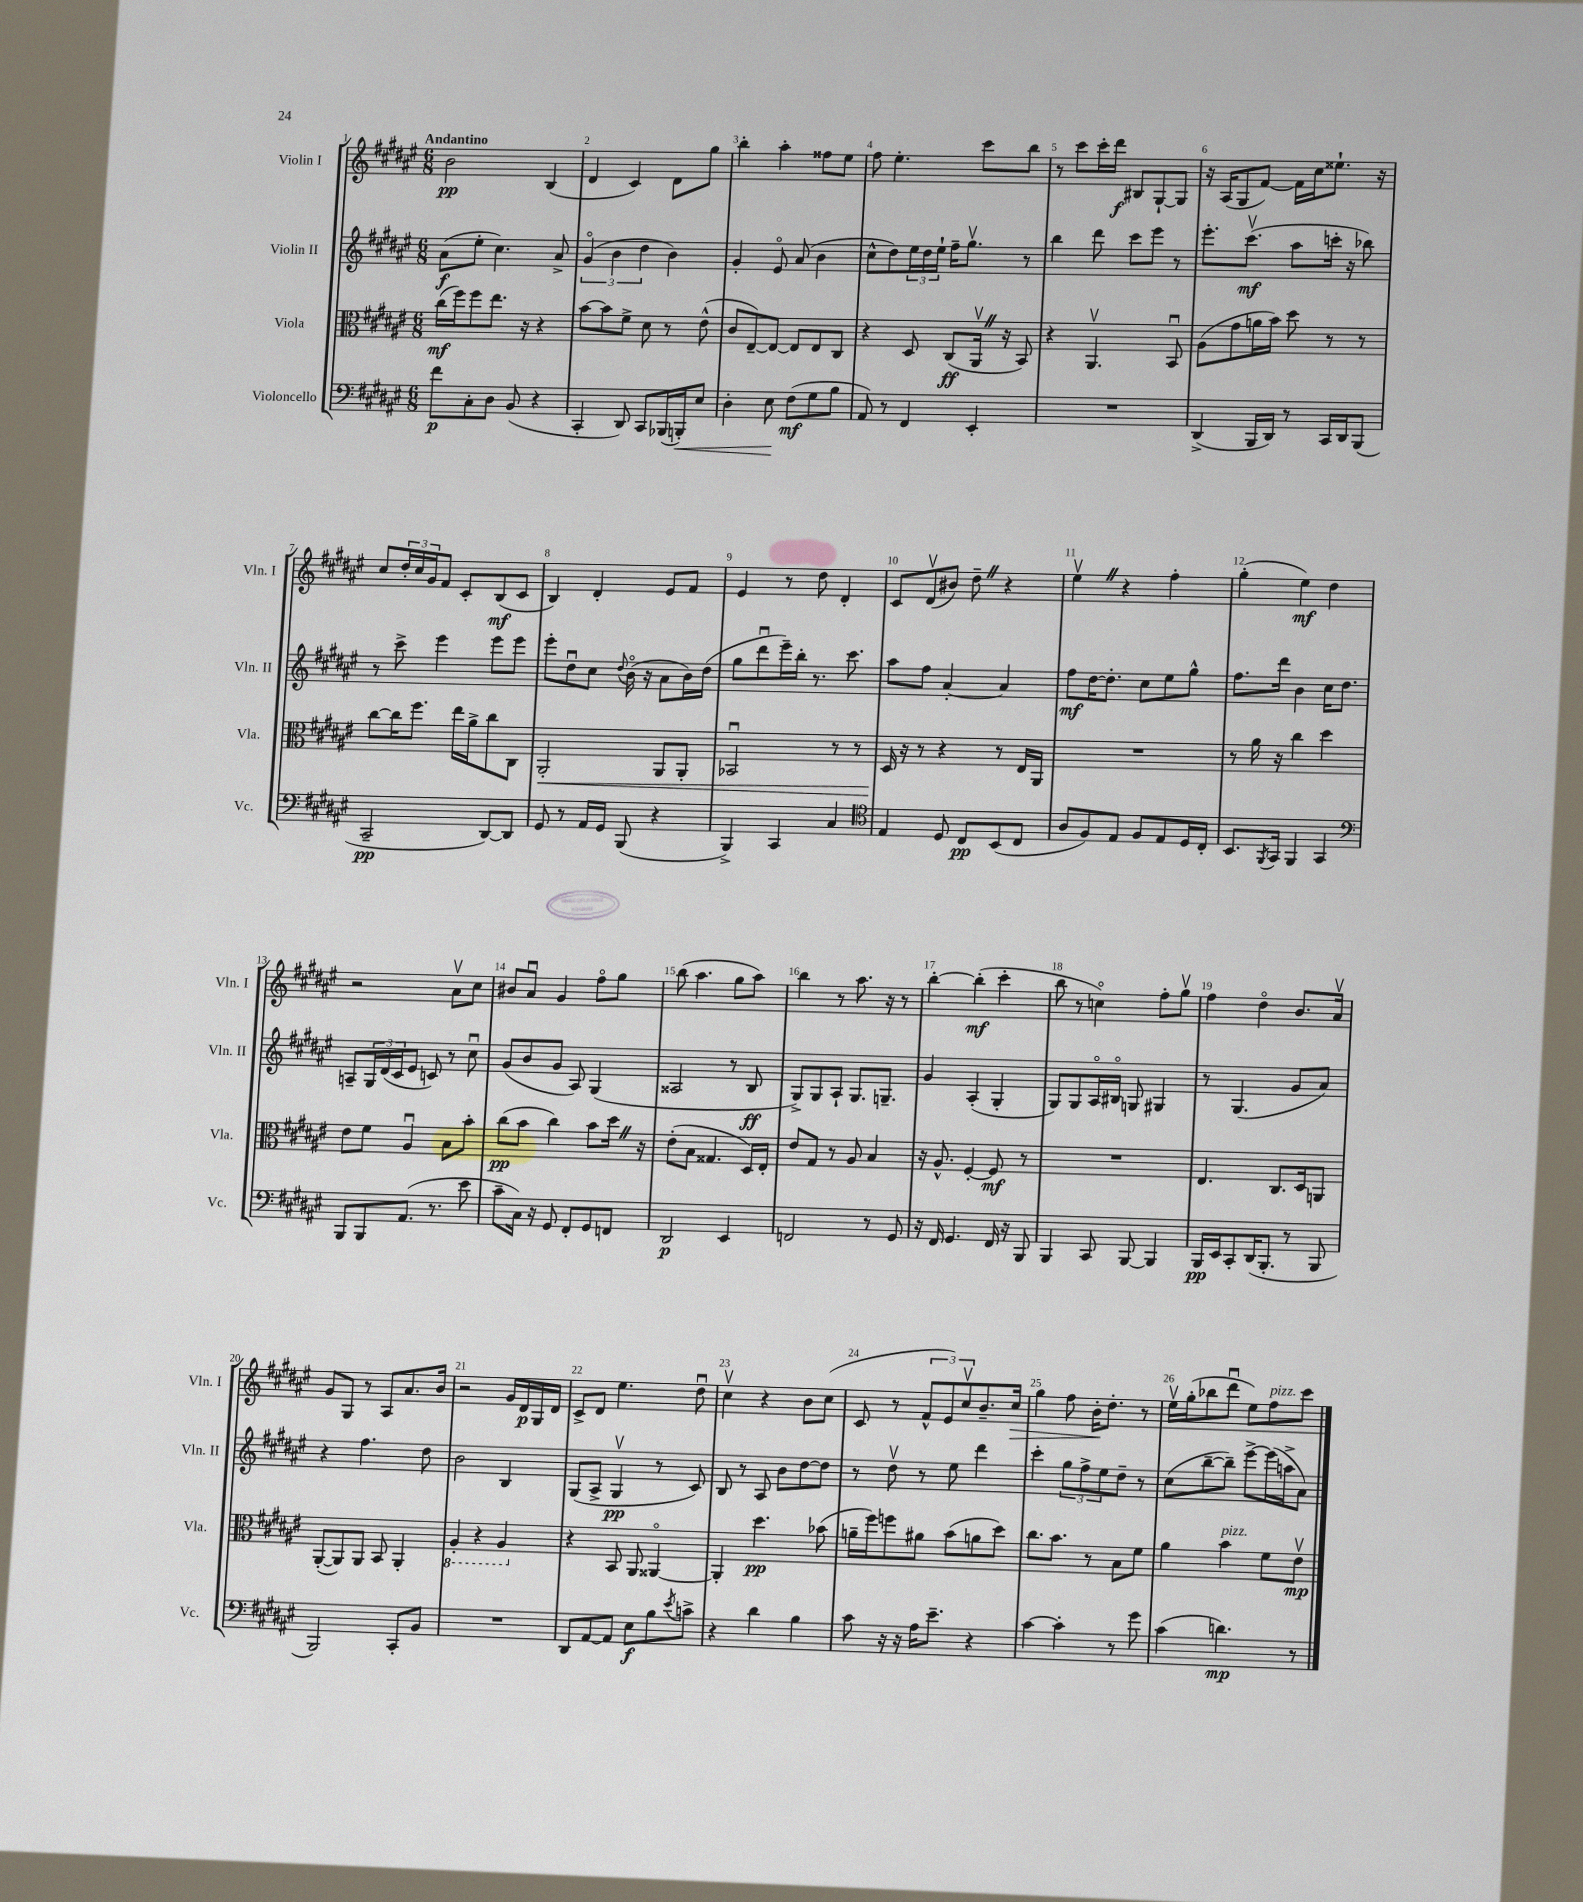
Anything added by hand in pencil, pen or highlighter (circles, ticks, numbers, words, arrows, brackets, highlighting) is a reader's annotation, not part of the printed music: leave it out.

**kern	**dynam	**kern	**dynam	**kern	**dynam	**kern	**dynam
*part4	*part4	*part3	*part3	*part2	*part2	*part1	*part1
*staff4	*staff4	*staff3	*staff3	*staff2	*staff2	*staff1	*staff1
*I"Violoncello	*	*I"Viola	*	*I"Violin II	*	*I"Violin I	*
*I'Vc.	*	*I'Vla.	*	*I'Vln. II	*	*I'Vln. I	*
*clefF4	*	*clefC3	*	*clefG2	*	*clefG2	*
*k[f#c#g#d#a#e#]	*	*k[f#c#g#d#a#e#]	*	*k[f#c#g#d#a#e#]	*	*k[f#c#g#d#a#e#]	*
*M6/8	*	*M6/8	*	*M6/8	*	*M6/8	*
=1	=1	=1	=1	=1	=1	=1	=1
!	!	!	!	!	!	!LO:TX:a:B:t=Andantino	!
8f#\L	p	(16cc#\LL	mf	(8a#\L	f	2b\	pp
.	.	16ff#\J)	.	.	.	.	.
8C#'\	.	8ff#\	.	8ee#'\J	.	.	.
8D#\J	.	8.ee#\J	.	4.cc#\)	.	.	.
(8BB/	.	.	.	.	.	.	.
.	.	16r	.	.	.	.	.
4r	.	4r	.	.	.	(4B/	.
.	.	.	.	8a#^/	.	.	.
=2	=2	=2	=2	=2	=2	=2	=2
4CC#'/	.	[8b\L	.	(6g#/	.	4d#/	.
.	.	8b\]	.	.	.	.	.
.	.	.	.	6b\	.	.	.
8DD#/)	.	8f#^\J	.	.	.	4c#/)	.
.	.	.	.	6dd#\	.	.	.
8CC#/L	.	8d#\	.	.	.	.	.
(16BBB-X/L	.	8r	.	4b\)	.	8d#\L	.
!	!LO:HP:b	!	!	!	!	!	!
16BBBn'/J)	<	.	.	.	.	.	.
8E#/J	.	(8e#^^\	.	.	.	8gg#\J	.
=3	=3	=3	=3	=3	=3	=3	=3
4D#'\	.	8c#/L	.	4g#'/	.	4bb'\	.
.	.	[8E#~/)	.	.	.	.	.
8E#\	.	8E#/J_	.	8e#/	.	4aa#'\	.
(8F#\L	[ mf	8E#/L]	.	(8a#/	.	.	.
8G#\	.	8E#/	.	4b\	.	8ff##X\L	.
8B\J	.	8C#/J	.	.	.	8ee#\J	.
=4	=4	=4	=4	=4	=4	=4	=4
8AA#/)	.	4r	.	8cc#^^\L	.	8ff#\	.
8r	.	.	.	8dd#\)	.	4.ee#'\	.
4FF#/	.	8D#/	.	24ee#\L	.	.	.
.	.	.	.	24dd#\	.	.	.
.	.	.	.	24ee#`\JJ	.	.	.
.	.	(8C#/L	ff	16ff#~\KL	.	.	.
.	.	.	.	8.gg#v\J	.	.	.
4EE#'/	.	16AA#vZ/Jk	.	.	.	8ccc#\L	.
.	.	16r	.	.	.	.	.
.	.	8BB/)	.	8r	.	8bb\J	.
=5	=5	=5	=5	=5	=5	=5	=5
2.r	.	4r	.	4bb\	.	8r	.
.	.	.	.	.	.	8ccc#\L	.
.	.	4.AA#v/	.	8ddd#\	.	16ccc#'\L	.
.	.	.	.	.	.	16ddd#\JJ	f
.	.	.	.	8ccc#\L	.	8B#X/L	.
.	.	.	.	8eee#\J	.	[8G#`/	.
.	.	8BBu/	.	8r	.	8G#/J]	.
=6	=6	=6	=6	=6	=6	=6	=6
(4DD#^/	.	(8A#\L	.	8.eee#'\L	.	16r	.
.	.	.	.	.	.	(16A#/KL	.
.	.	8g#\	.	.	.	8G#/	.
.	.	.	.	(8.ccc#v\J	mf	.	.
16BBB/LL	.	16an\L	.	.	.	[8f#/J)	.
16DD#/JJ)	.	16b\JJ)	.	.	.	.	.
8r	.	8dd#\	.	8aa#\L	.	16f#\LL]	.
.	.	.	.	.	.	16cc#\J	.
16CC#/LL	.	8r	.	16cccn'\Jk	.	8.ee##X`\J	.
16DD#/J	.	.	.	16r	.	.	.
(8BBB/J	.	8r	.	8bb-X\)	.	.	.
.	.	.	.	.	.	16r	.
!!LO:LB:g=z
=7	=7	=7	=7	=7	=7	=7	=7
2CC#~/	pp	[8cc#\L	.	8r	.	8cc#/L	.
.	.	16cc#\K]	.	8ccc#^\	.	24dd#'/L	.
.	.	.	.	.	.	24cc#/	.
.	.	8.ff#\J	.	.	.	.	.
.	.	.	.	.	.	24g#/J	.
.	.	.	.	4eee#\	.	8f#/J	.
.	.	16ee#\LL	.	.	.	8c#'/L	.
.	.	16a#^\J	.	.	.	.	.
[8DD#/L)	.	8cc#\	.	8eee#\L	.	(8B/	mf
8DD#/J]	.	8C#\J	.	8eee#\J	.	8c#/J	.
=8	=8	=8	=8	=8	=8	=8	=8
!	!	!	!LO:HP:b	!	!	!	!
8GG#/	.	2AA#'/	<	8eee#'\L	.	4B/)	.
8r	.	.	.	8dd#u\	.	.	.
16AA#/LL	.	.	.	8cc#\J	.	4d#'/	.
16GG#/JJ	.	.	.	.	.	.	.
.	.	.	.	8qqdd#/	.	.	.
(8BBB/	.	.	.	(16b\	.	.	.
.	.	.	.	16r	.	.	.
4r	.	8AA#/L	.	8a#\L	.	8e#/L	.
.	.	8AA#'/J	.	16b\L)	.	8f#/J	.
.	.	.	.	(16dd#\JJ	.	.	.
=9	=9	=9	=9	=9	=9	=9	=9
4BBB^/)	.	2BB-Xu/	.	8gg#\L	.	4e#/	.
.	.	.	.	8ddd#u\	.	.	.
4CC#/	.	.	.	16eee#~\L)	.	8r	.
.	.	.	.	16bb'\JJ	.	.	.
.	.	.	.	8.r	.	8dd#\	.
4C#/	.	8r	.	.	.	4d#'/	.
.	.	.	.	8.ccc#\	.	.	.
.	.	8r	.	.	.	.	.
=10	=10	=10	=10	=10	=10	=10	=10
*clefC4	*	*	*	*	*	*	*
4E#/	.	16D#/	.	8aa#\L	.	8c#/L	.
.	.	16r	[	.	.	.	.
.	.	8r	.	8ff#\J	.	(8d#v/	.
8D#/	.	4r	.	[4a#'/	.	8b#X/J)	.
8C#/L	pp	.	.	.	.	8dd#~Z\	.
(8BB/	.	8r	.	4a#/]	.	4r	.
8C#/J	.	16E#/LL	.	.	.	.	.
.	.	16AA#/JJ	.	.	.	.	.
=11	=11	=11	=11	=11	=11	=11	=11
8A#/L	.	2.r	.	8ff#\L	mf	4ee#vZ\	.
8F#/)	.	.	.	[16dd#\K	.	.	.
.	.	.	.	8.dd#'\J]	.	.	.
8E#/J	.	.	.	.	.	4r	.
8F#/L	.	.	.	8cc#\L	.	.	.
8E#/	.	.	.	8ee#\	.	4ff#'\	.
16D#/L	.	.	.	8gg#^^\J	.	.	.
16C#'/JJ	.	.	.	.	.	.	.
=12	=12	=12	=12	=12	=12	=12	=12
8.BB/L	.	8r	.	8.ff#\L	.	(4gg#'\	.
.	.	16a#\	.	.	.	.	.
8qFF#/	.	.	.	.	.	.	.
16GG#/Jk	.	16r	.	16ddd#\Jk	.	.	.
4FF#/	.	4cc#\	.	4b\	.	4ee#\)	mf
4GG#/	.	4dd#\	.	16cc#\KL	.	4dd#\	.
.	.	.	.	8.dd#\J	.	.	.
!!LO:LB:g=z
=13	=13	=13	=13	=13	=13	=13	=13
*clefF4	*	*	*	*	*	*	*
8BBB/L	.	8e#\L	.	8An~/L	.	2r	.
8BBB/	.	8f#\J	.	24G#/L	.	.	.
.	.	.	.	(24d#/	.	.	.
.	.	.	.	24c#/J	.	.	.
(8.AA#/J	.	4A#u/	.	8e#/J	.	.	.
.	.	.	.	8cn/)	.	.	.
8.r	.	.	.	.	.	.	.
.	.	8B\L	.	8r	.	8a#v\L	.
8e#\	.	8b'\J	.	8cc#u\	.	8cc#\J	.
=14	=14	=14	=14	=14	=14	=14	=14
8c#~\L	.	(8cc#\L	pp	(8g#/L	.	8b#X/L	.
16C#\Jk)	.	8b\J	.	8b/	.	8a#u/J	.
16r	.	.	.	.	.	.	.
8GG#/	.	4cc#\)	.	8g#/J	.	4g#/	.
8FF#'/L	.	.	.	8A#/)	.	.	.
8GG#/	.	8b\L	.	(4G#/	.	8ff#\L	.
8FFn/J	.	16dd#Z\Jk	.	.	.	8gg#\J	.
.	.	16r	.	.	.	.	.
=15	=15	=15	=15	=15	=15	=15	=15
2DD#/	p	(8e#'\L	.	2A##X/	.	(8bb\	.
.	.	8B\J	.	.	.	4.aa#\	.
.	.	4.G##X/	.	.	.	.	.
4EE#/	.	.	.	8r	.	8gg#\L	.
.	.	16D#/LL)	.	8B/	ff	8aa#\J)	.
.	.	16E#'/JJ	.	.	.	.	.
=16	=16	=16	=16	=16	=16	=16	=16
2FFn/	.	8e#/L	.	8G#^/L)	.	4bb\	.
.	.	8G#/J	.	8G#/	.	.	.
.	.	8r	.	8A#`/J	.	8r	.
.	.	8A#/	.	8.G#/L	.	8.aa#\	.
8r	.	4B/	.	.	.	.	.
.	.	.	.	8.Gn~/J	.	16r	.
8GG#/	.	.	.	.	.	8r	.
=17	=17	=17	=17	=17	=17	=17	=17
16r	.	16r	.	4g#/	.	[4bb'\	.
16FF#/	.	8.A#^^/	.	.	.	.	.
4.GG#/	.	.	.	.	.	.	.
.	.	[4F#'/	.	(4A#'/	.	(4bb'\]	mf
16FF#/	.	8F#/]	mf	4G#'/	.	4ccc#'\	.
16r	.	.	.	.	.	.	.
8BBB/	.	8r	.	.	.	.	.
=18	=18	=18	=18	=18	=18	=18	=18
4BBB/	.	2.r	.	8G#/L)	.	8bb\	.
.	.	.	.	8G#/	.	8r	.
8CC#/	.	.	.	16A#/L	.	4ccn\)	.
.	.	.	.	16B#X/JJ	.	.	.
[8BBB/	.	.	.	8Gn/	.	.	.
4BBB/]	.	.	.	4G#X/	.	8ff#'\L	.
.	.	.	.	.	.	8gg#v\J	.
=19	=19	=19	=19	=19	=19	=19	=19
16BBB/LL	pp	4.E#/	.	8r	.	4ff#\	.
16EE#/J	.	.	.	.	.	.	.
8CC#'/	.	.	.	(4.G#/	.	.	.
(16DD#/K	.	.	.	.	.	4dd#\	.
8.BBB'/J	.	.	.	.	.	.	.
.	.	8.C#/L	.	.	.	.	.
8r	.	.	.	8g#/L	.	8.b/L	.
.	.	16D#/k	.	.	.	.	.
8BBB/	.	8AAn/J	.	8a#/J)	.	.	.
.	.	.	.	.	.	16a#v/Jk	.
!!LO:LB:g=z
=20	=20	=20	=20	=20	=20	=20	=20
2BBB/)	.	([8AA#'/L	.	4r	.	8g#/L	.
.	.	8AA#/])	.	.	.	8G#/J	.
.	.	8AA#/J	.	4.ff#\	.	8r	.
.	.	8BB/	.	.	.	8A#/L	.
8CC#'/L	.	4AA#'/	.	.	.	8.a#/	.
8BB/J	.	.	.	8dd#\	.	.	.
.	.	.	.	.	.	16b/Jk	.
=21	=21	=21	=21	=21	=21	=21	=21
*	*	*8ba	*	*	*	*	*
2.r	.	4AA#'/	.	2b\	.	2r	.
.	.	4r	.	.	.	.	.
.	.	4AA#/	.	4B/	.	16g#/LL	.
.	.	.	.	.	.	16d#/	p
.	.	.	.	.	.	16G#/	.
.	.	.	.	.	.	16d#/JJ	.
=22	=22	=22	=22	=22	=22	=22	=22
*	*	*X8ba	*	*	*	*	*
8DD#/L	.	4r	.	(8G#/L	.	8c#^/L	.
[8AA#/	.	.	.	8A#^/J	.	8d#/J	.
8AA#/J]	.	8BB/	.	4G#v/	pp	4.ee#\	.
8E#\L	f	8AA#/	.	.	.	.	.
8B\	.	[4AA##X/	.	8r	.	.	.
8qe#/	.	.	.	.	.	.	.
8cn^\J	.	.	.	8c#/)	.	8dd#u\	.
=23	=23	=23	=23	=23	=23	=23	=23
4r	.	4AA##'/]	.	8B/	.	4cc#v\	.
.	.	.	.	8r	.	.	.
4d#\	.	4.dd#\	pp	8A#/	.	4r	.
.	.	.	.	8b\L	.	.	.
4B\	.	.	.	[8dd#\	.	8b\L	.
.	.	(8b-X\	.	8dd#\J]	.	(8cc#\J	.
=24	=24	=24	=24	=24	=24	=24	=24
8c#\	.	16an~\LL	.	8r	.	8c#/	.
.	.	16ff#\J)	.	.	.	.	.
16r	.	8ffn\	.	8dd#v\	.	8r	.
16r	.	.	.	.	.	.	.
16A#\KL	.	8a#X\J	.	8r	.	12f#^^/L	.
8.e#~\J	.	.	.	.	.	.	.
.	.	.	.	.	.	12e#/)	.
.	.	(8b\L	.	8ee#\	.	.	.
.	.	.	.	.	.	12cc#v/	.
4r	.	8an\	.	4ddd#\	.	8.b~/	.
.	.	8dd#\J)	.	.	.	.	.
!	!	!	!	!	!	!	!LO:HP:b
.	.	.	.	.	.	16cc#/Jk	>
=25	=25	=25	=25	=25	=25	=25	=25
[4c#\	.	8.cc#\L	.	4ccc#'\	.	4gg#\	.
.	.	8.b\J	.	.	.	.	.
4c#'\]	.	.	.	12gg#\L	.	8ff#\	.
.	.	.	.	12ff#^\	.	.	.
.	.	8r	.	.	.	16b'\KL	.
.	.	.	.	12ee#\	.	.	.
.	.	.	.	.	.	8.dd#'\J	]
8r	.	8B\L	.	8dd#~\J	.	.	.
8g#\	.	8f#\J	.	8r	.	8r	.
=26	=26	=26	=26	=26	=26	=26	=26
(4c#\	.	4a#\	.	(8cc#\L	.	16ee#v\LL	.
.	.	.	.	.	.	(16gg#'\J	.
.	.	.	.	[8bb~\	.	8bb-X\	.
!	!	!LO:TX:a:i:t=pizz.	!	!	!	!	!
4.dn\)	mp	4b\	.	8bb~\J])	.	8ddd#u\J	.
.	.	.	.	[8eee#^\L	.	8ee#\L)	.
!	!	!	!	!	!	!LO:TX:a:i:t=pizz.	!
.	.	8f#\L	.	(16eee#\L]	.	8ff#\	.
.	.	.	.	16aan^\J	.	.	.
8r	.	8e#v\J	mp	8a#\J)	.	8ccc#\J	.
==	==	==	==	==	==	==	==
*-	*-	*-	*-	*-	*-	*-	*-
